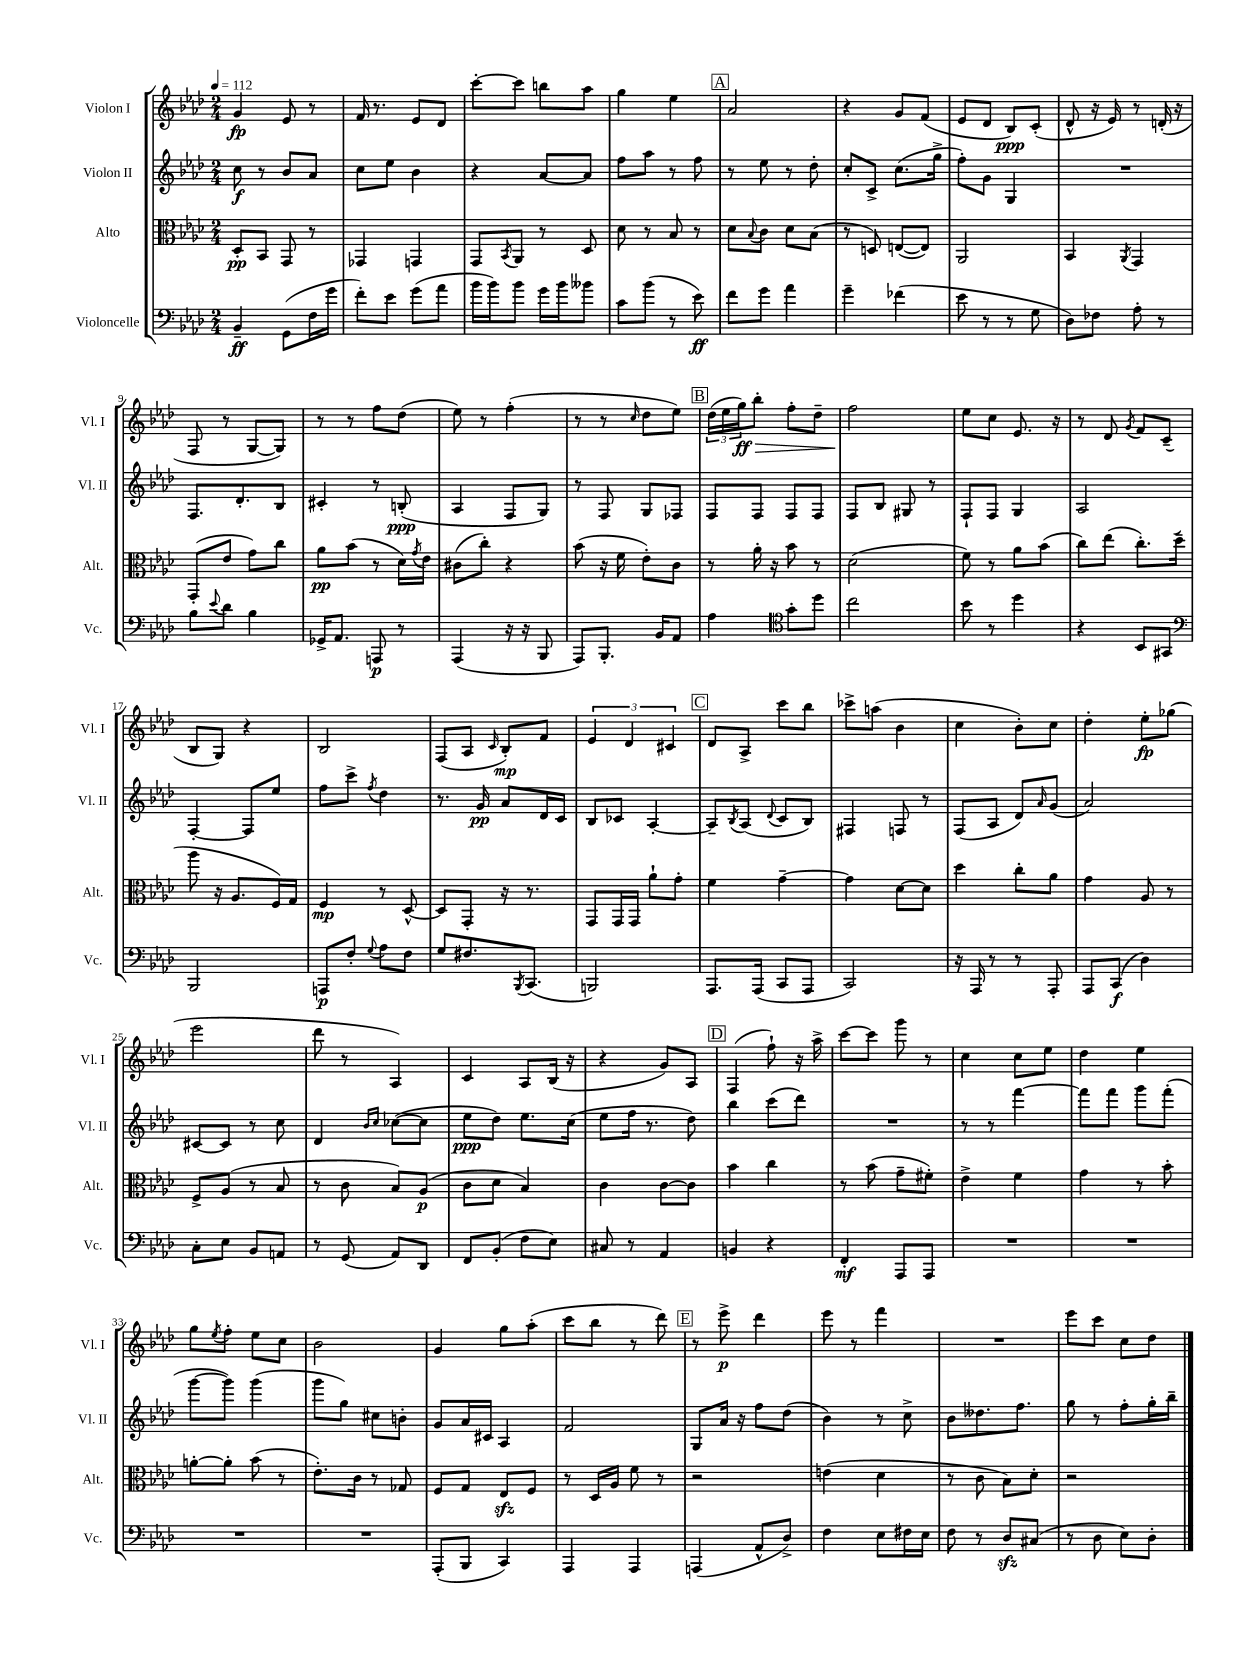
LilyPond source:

<<
\new StaffGroup <<
\new Staff = "s0" \with { instrumentName = "Violon I" shortInstrumentName = "Vl. I" } {
    \clef treble \key aes \major \numericTimeSignature \time 2/4 \tempo 4 = 112
    g'4\fp ees'8 r8 |
    f'16 r8. ees'8 des'8 |
    c'''8~-. c'''8 b''8 aes''8 |
    g''4 ees''4 |
    \mark \markup { \box "A" } aes'2 |
    r4 g'8 f'8( |
    ees'8 des'8 bes8\ppp) c'8-.( |
    des'8-^ r16 ees'16) r8 d'16-.( r16 |
    f8 r8 g8~ g8) |
    r8 r8 f''8 des''8( |
    ees''8) r8 f''4-.( |
    r8 r8 \grace { c''16 } des''8 ees''8) |
    \mark \markup { \box "B" } \tuplet 3/2 { des''16( ees''16 g''16\ff\>) } bes''8-. f''8-. des''8-- |
    f''2\! |
    ees''8 c''8 ees'8. r16 |
    r8 des'8 \acciaccatura { g'8 } f'8 c'8--( |
    bes8 g8) r4 |
    bes2 |
    f8( aes8 \grace { c'16 } bes8-.\mp) f'8 |
    \tuplet 3/2 { ees'4 des'4 cis'4 } |
    \mark \markup { \box "C" } des'8 aes8-> c'''8 bes''8 |
    ces'''8-> a''8( bes'4 |
    c''4 bes'8-.) c''8 |
    des''4-. ees''8-.\fp ges''8( |
    ees'''2 |
    des'''8 r8 aes4) |
    c'4 aes8 bes16( r16 |
    r4 g'8) aes8 |
    \mark \markup { \box "D" } f4( f''8-!) r16 aes''16-> |
    c'''8~ c'''8 g'''8 r8 |
    c''4 c''8 ees''8 |
    des''4 ees''4 |
    g''8 \acciaccatura { ees''8 } f''8-. ees''8 c''8 |
    bes'2 |
    g'4 g''8 aes''8-.( |
    c'''8 bes''8 r8 des'''8) |
    \mark \markup { \box "E" } r8 ees'''8->\p des'''4 |
    ees'''8 r8 f'''4 |
    R2 |
    ees'''8 c'''8 c''8 des''8 \bar "|." |
}
\new Staff = "s1" \with { instrumentName = "Violon II" shortInstrumentName = "Vl. II" } {
    \clef treble \key aes \major \numericTimeSignature \time 2/4
    c''8\f r8 bes'8 aes'8 |
    c''8 ees''8 bes'4 |
    r4 aes'8~ aes'8 |
    f''8 aes''8 r8 f''8 |
    \mark \markup { \box "A" } r8 ees''8 r8 des''8-. |
    c''8-. c'8-> c''8.( g''16-> |
    f''8-.) g'8 g4 |
    R2 |
    f8. des'8.-. bes8 |
    cis'4-. r8 b8-.\ppp( |
    aes4 f8 g8) |
    r8 f8 g8 fes8 |
    \mark \markup { \box "B" } f8 f8 f8 f8 |
    f8 bes8 gis8 r8 |
    f8-! f8 g4 |
    aes2 |
    f4~-. f8 ees''8 |
    f''8 c'''8-> \acciaccatura { f''8 } des''4 |
    r8. g'16\pp aes'8 des'16 c'16 |
    bes8 ces'8 aes4~-. |
    \mark \markup { \box "C" } aes8-- \acciaccatura { bes8 } aes8( \appoggiatura { des'8 } c'8 bes8) |
    fis4 f8 r8 |
    f8( aes8 des'8) \grace { aes'16 } g'8( |
    aes'2) |
    cis'8~ cis'8 r8 c''8 |
    des'4 \grace { bes'16 c''16 } ces''8~( ces''8 |
    ees''8\ppp des''8) ees''8. c''16( |
    ees''8 f''16 r8. des''8) |
    \mark \markup { \box "D" } bes''4 c'''8( des'''8) |
    R2 |
    r8 r8 f'''4~ |
    f'''8 f'''8 g'''8 f'''8-.( |
    g'''8~ g'''8) g'''4( |
    g'''8 g''8) cis''8 b'8-. |
    g'8 aes'16 cis'16 aes4 |
    f'2 |
    \mark \markup { \box "E" } g8 aes'16 r16 f''8 des''8( |
    bes'4) r8 c''8-> |
    bes'8 deses''8. f''8. |
    g''8 r8 f''8-. g''16-. bes''16-- \bar "|." |
}
\new Staff = "s2" \with { instrumentName = "Alto" shortInstrumentName = "Alt." } {
    \clef alto \key aes \major \numericTimeSignature \time 2/4
    des8-.\pp bes,8 g,8 r8 |
    ges,4 g,4 |
    g,8 \acciaccatura { bes,8 } aes,8 r8 des8 |
    des'8 r8 bes8 r8 |
    \mark \markup { \box "A" } des'8 \appoggiatura { bes8 } c'8 des'8 bes8( |
    r8 d8) e8~( e8) |
    aes,2 |
    bes,4 \acciaccatura { aes,8 } g,4 |
    g,8-.( ees'8 g'8) c''8 |
    aes'8\pp bes'8( r8 des'16) \acciaccatura { g'8 } ees'16 |
    cis'8( c''8-.) r4 |
    bes'8( r16 f'16 ees'8-.) c'8 |
    \mark \markup { \box "B" } r8 aes'16-. r16 bes'8 r8 |
    des'2( |
    f'8) r8 aes'8 bes'8( |
    c''8) ees''8( c''8.-.) des''16--( |
    aes''8 r16 aes8. f16) g16 |
    f4\mp r8 des8~-^ |
    des8 g,8-. r16 r8. |
    g,8 g,16 g,16 aes'8-! g'8-. |
    \mark \markup { \box "C" } f'4 g'4~-- |
    g'4 des'8~ des'8 |
    des''4 c''8-. aes'8 |
    g'4 aes8 r8 |
    f8-> aes8( r8 bes8 |
    r8 c'8 bes8) aes8\p( |
    c'8 des'8 bes4) |
    c'4 c'8~ c'8 |
    \mark \markup { \box "D" } bes'4 c''4 |
    r8 bes'8( g'8-- fis'8-.) |
    ees'4-> f'4 |
    g'4 r8 bes'8-. |
    a'8~-. a'8-. bes'8( r8 |
    ees'8.-.) c'16 r8 ges8 |
    f8 g8 ees8\sfz f8 |
    r8 des16 aes16 f'8 r8 |
    \mark \markup { \box "E" } r2 |
    e'4( des'4 |
    r8 c'8 bes8) des'8-. |
    r2 \bar "|." |
}
\new Staff = "s3" \with { instrumentName = "Violoncelle" shortInstrumentName = "Vc." } {
    \clef bass \key aes \major \numericTimeSignature \time 2/4
    bes,4--\ff g,8( f16 g'16 |
    f'8-.) ees'8 g'8( aes'8 |
    bes'16 bes'16) bes'8 g'16 bes'16 beses'8 |
    c'8 bes'8( r8 ees'8\ff) |
    \mark \markup { \box "A" } f'8 g'8 aes'4 |
    g'4-- fes'4( |
    ees'8 r8 r8 g8 |
    des8) fes8 aes8-. r8 |
    bes8 \appoggiatura { ees'8 } des'8 bes4 |
    ges,16-> aes,8. a,,8\p r8 |
    aes,,4( r16 r16 bes,,8 |
    aes,,8) bes,,8.-. bes,16 aes,8 |
    \mark \markup { \box "B" } aes4 \clef tenor g'8-. des''8 |
    c''2 |
    bes'8 r8 des''4 |
    r4 bes,8 gis,8 |
    \clef bass bes,,2 |
    a,,8\p f8-. \appoggiatura { g8 } aes8 f8 |
    g8 fis8. \acciaccatura { bes,,8 } c,8.( |
    b,,2) |
    \mark \markup { \box "C" } aes,,8. aes,,16( c,8 aes,,8 |
    c,2) |
    r16 aes,,16 r8 r8 aes,,8-. |
    aes,,8 c,8\f( des4) |
    c8-. ees8 bes,8 a,8 |
    r8 g,8( aes,8) des,8 |
    f,8 bes,8-.( f8 ees8) |
    cis8 r8 aes,4 |
    \mark \markup { \box "D" } b,4 r4 |
    f,4-.\mf aes,,8 aes,,8 |
    R2 |
    R2 |
    R2 |
    R2 |
    aes,,8-.( bes,,8 c,4) |
    aes,,4 aes,,4 |
    \mark \markup { \box "E" } a,,4( aes,8-^ des8->) |
    f4 ees8 fis16 ees16 |
    f8 r8 des8\sfz cis8( |
    r8 des8 ees8) des8-. \bar "|." |
}
>>
>>
